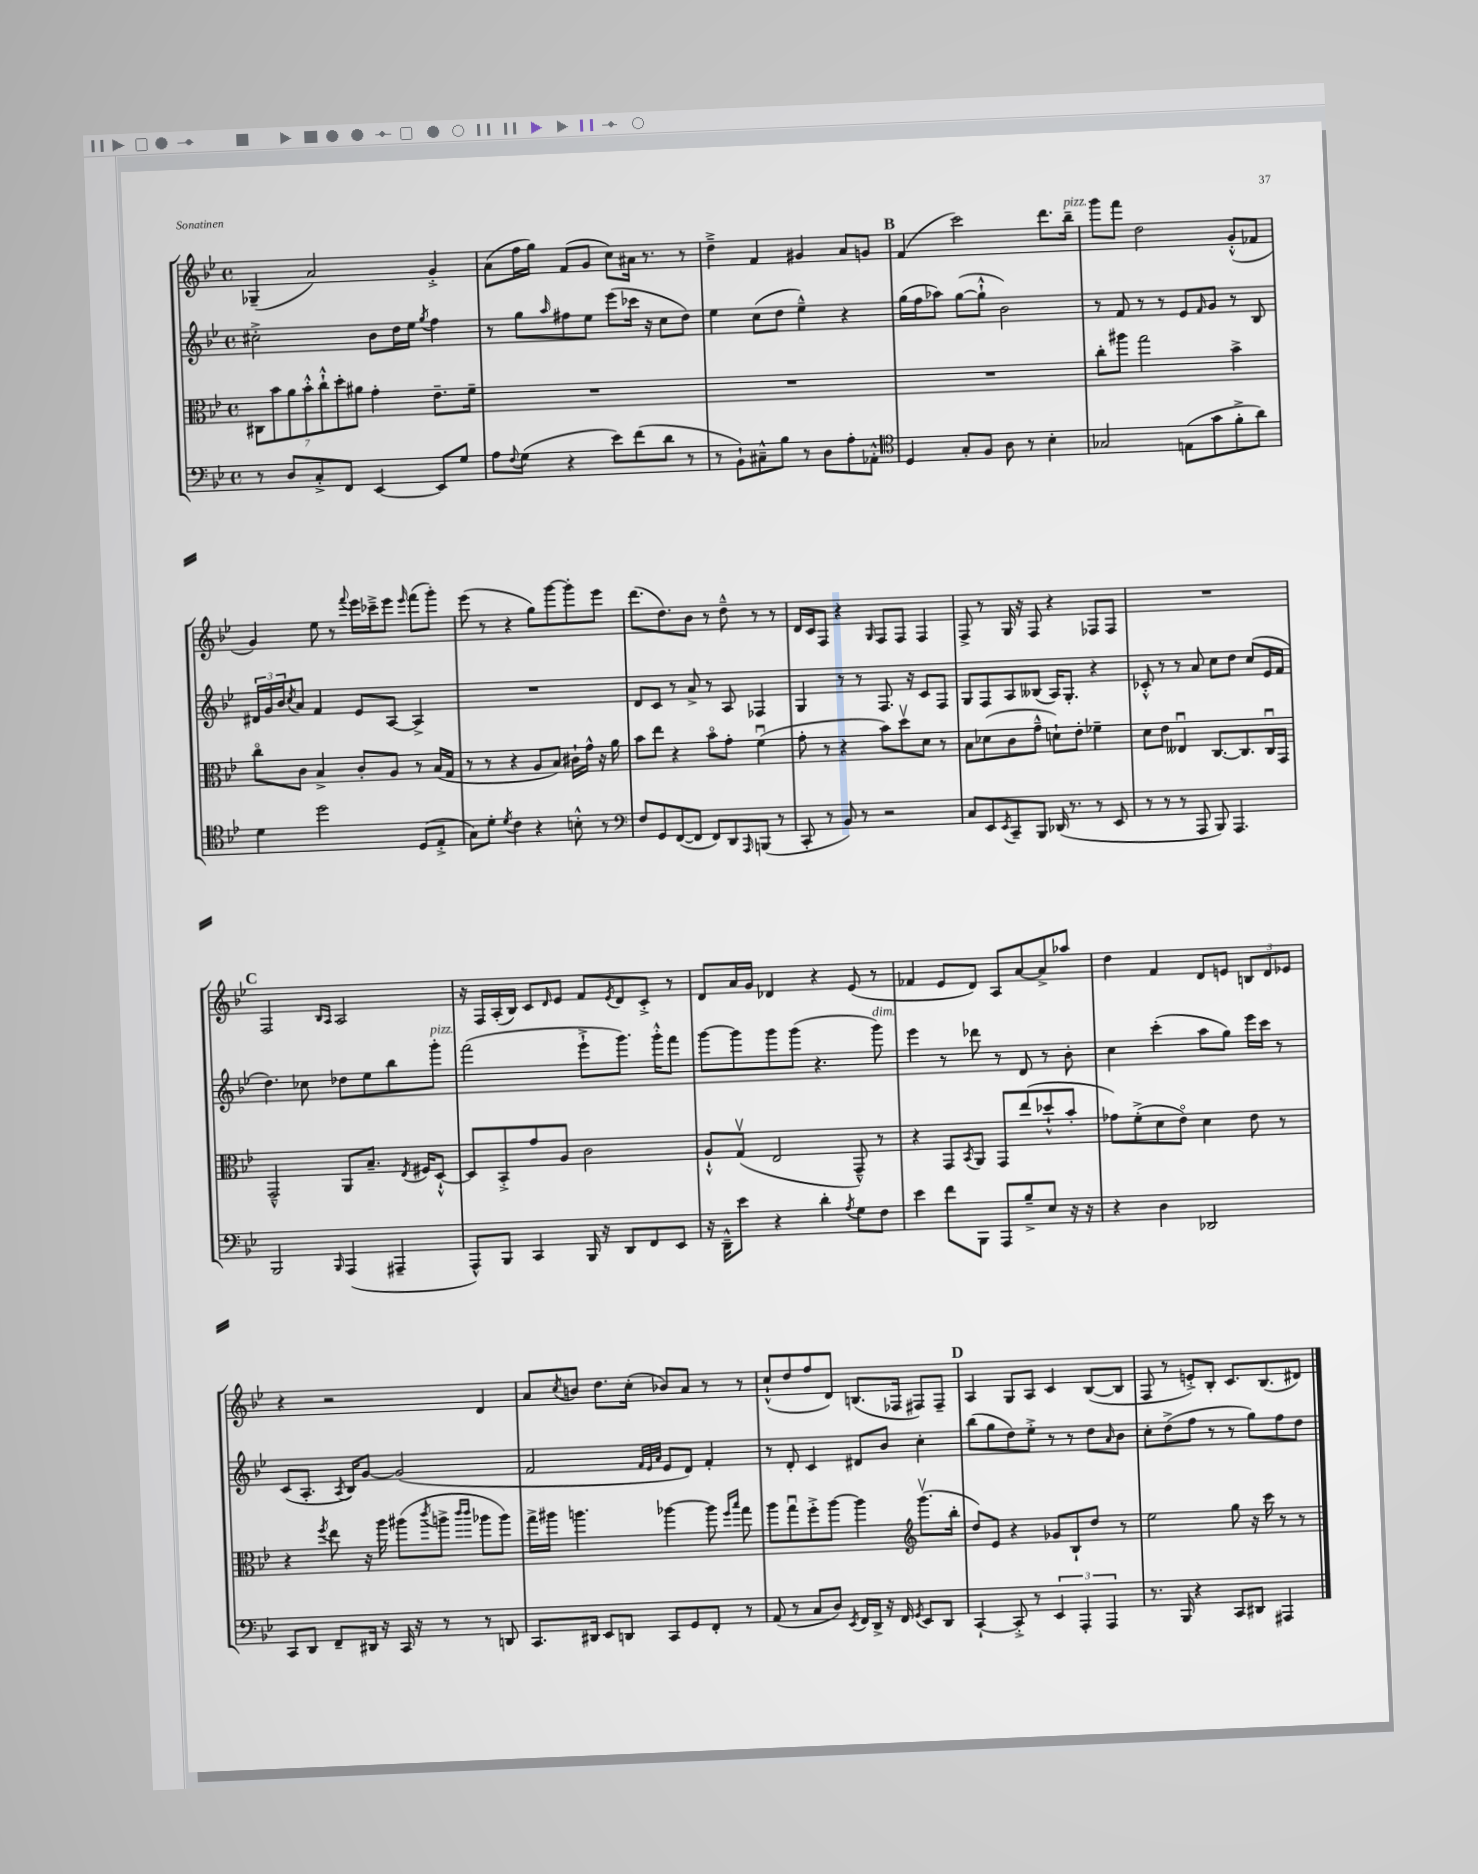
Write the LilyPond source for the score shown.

<<
\new StaffGroup <<
\new Staff = "s0" {
    \clef treble \key bes \major \defaultTimeSignature \time 4/4
    ges4--( a'2) g'4-.-> |
    a'8( f''16 g''16) f'8( g'8 c''8) ais'16 r8. r8 |
    d''4---> f'4 gis'4 a'8 g'8 |
    \mark \markup { \bold "B" } f'4( c'''2) d'''8. bes''16--^\markup { \italic "pizz." } |
    g'''8 f'''8 d''2 g'8-.-^( fes'8 |
    g'4) ees''8 r8 \appoggiatura { f'''8 } ees'''16 ces'''16---> ees'''8 \grace { ees'''16 } f'''8( g'''8-.) |
    ees'''8( r8 r4 g''8) g'''8~ g'''8-. ees'''8 |
    d'''8.( d''8.) bes'8 r8 d''8---^ r8 r8 |
    d'16 c'16 f8 r4 \grace { g16 } f8 f8 f4 |
    f8-> r8 g16 r16 f8 r4 fes8 fes8 |
    R1 |
    \mark \markup { \bold "C" } f2 \grace { bes16 a16 } a2 |
    r16 f16 a16-.( bes16) c'8 \grace { d'16 } ees'8 f'8 \acciaccatura { ees'8 } d'8 c'8-.-> r8 |
    d'8 a'16 g'16 des'4 r4 ees'8( r8 |
    fes'4 ees'8 d'8) a8 a'8~ a'8-> aes''8 |
    d''4 f'4 d'8 e'8 \tuplet 3/2 { b8 d'8 ees'8 } |
    r4 r2 d'4 |
    a'8 \acciaccatura { c''8 } b'8 d''8. c''16-.( bes'8) a'8 r8 r8 |
    c''8-!-^( d''8 f''8 d'8) b8.( fes16 fis8) fis8-- |
    \mark \markup { \bold "D" } a4 g8 a8 c'4 bes8~( bes8 |
    f8 r8 e'8-.->) bes8-. c'8. bes8.( dis'8) \bar "|." |
}
\new Staff = "s1" {
    \clef treble \key bes \major \defaultTimeSignature \time 4/4
    cis''2-.-> bes'8 d''16 ees''16 \acciaccatura { g''8 } f''4 |
    r8 g''8 \grace { a''16 } fis''8 ees''8 ees'''8( ces'''16 r16 c''8 d''8) |
    ees''4 c''8( d''8 ees''4---^) r4 |
    \mark \markup { \bold "B" } g''16( f''16 aes''8) g''8~( g''8-!-^ bes'2) |
    r8 f'8 r8 r8 ees'8 \grace { f'16 } g'8 r8 bes8 |
    \tuplet 3/2 { dis'16 g'16 bes'16 } \acciaccatura { c''8 } a'8 f'4 ees'8 a8~ a4-> |
    R1 |
    d'8 c'8 r8 a'8-> r8 a8 fes4 |
    g4 r8 r8 f8. r16 c'8 f8 |
    g8 f8 a8 beses8( a16) g8.-. r4 |
    ces'8-.-^ r8 r8 a'8 c''8 d''8 c''8( ees'16 f'16 |
    \mark \markup { \bold "C" } d''4.) ces''8 des''8 ees''8 bes''8 g'''8-.^\markup { \italic "pizz." } |
    f'''2( ees'''8-!-> g'''8.) g'''16-.-^ f'''8 |
    g'''8~ g'''8 g'''8 g'''8( r4. g'''8^\markup { \italic "dim." }) |
    ees'''4 r8 des'''8 r8 d'8 r8 bes'8-. |
    c''4 c'''4-.( a''8 g''8) ees'''16 c'''16 r8 |
    c'8( a8.-. \acciaccatura { a8 } bes16) g'8~ g'2( |
    f'2 \grace { f'32 ees'32 a'32 } ees'8 d'8) f'4-. |
    r8 d'8-. c'4 dis'8 bes'8 c''4-. |
    \mark \markup { \bold "D" } bes''8( g''8 d''8) ees''8-.-> r8 r8 d''8 \grace { a'16 } bes'8 |
    c''8-. d''8->( f''8 r8 r8 g''8) f''8 d''8 \bar "|." |
}
\new Staff = "s2" {
    \clef alto \key bes \major \defaultTimeSignature \time 4/4
    \tuplet 7/4 { cis8 bes'8 a'8 bes'8-.-^ c''8-!-^ d''8-. ais'8 } g'4-. ees'8.-- f'16-- |
    R1 |
    R1 |
    \mark \markup { \bold "B" } R1 |
    c''8-. ais''8 g''2 bes'4-> |
    c''8\flageolet c'8 bes4-> c'8-. a8 r8 bes16( g16 |
    r8 r8 r4 a8 bes8) cis'16-! g'16-^ r16 a'16 |
    bes'8 ees''8 r4 bes'8\flageolet g'8-. f'4\downbow( |
    g'8-. r8 r4 bes'8) d''8\upbow d'8 r8 |
    bes8 des'8( c'8 g'8---^ d'8-!) ees'8-. fes'4-- |
    d'8 ees'8 eeses4\downbow c8.~ c8. c16\downbow g,16 |
    \mark \markup { \bold "C" } g,2---^ a,8 bes8.-- \acciaccatura { ees8 } fis16 d8~-!-^ |
    d8 bes,8-.-> g'8 a8 c'2 |
    a8-!-^ g8\upbow( ees2 g,8---^) r8 |
    r4 g,8 \acciaccatura { bes,8 } a,8 g,8 ees''8( des''8-!-^ bes'8-. |
    ges'8) f'8-.->( d'8 ees'8\flageolet) d'4 ees'8 r8 |
    r4 \acciaccatura { f''8 } ees''8 r16 a''16 ais''8( \acciaccatura { c'''8 } a''8-> \grace { c'''16 c'''16 } aes''8 aes''8) |
    g''16-> ais''16 a''4. aes''4~ aes''8 \grace { f''16 bes''16 } g''8 |
    a''8 g''8\downbow f''8-.-> a''8~ a''4 \clef treble g'''8.\upbow( bes''16-. |
    \mark \markup { \bold "D" } d''8) ees'8 r4 ges'8 bes8-! d''8 r8 |
    ees''2 g''8 r16 c'''16 r8 r8 \bar "|." |
}
\new Staff = "s3" {
    \clef bass \key bes \major \defaultTimeSignature \time 4/4
    r8 d8 c8-.-> f,8 ees,4~ ees,8 g8 |
    a8 \appoggiatura { f8 } g8( r4 ees'8) f'8( d'8 r8 |
    r8 bes,8-!) cis8---^ bes8 r8 d8 a8-. aes,8-.-^ |
    \mark \markup { \bold "B" } \clef tenor d4 g8-. f8 a8 r8 bes4-. |
    ges2 e8( g'8 f'8-.-> a'8) |
    d'4 d''2 d8( ees8-.-> |
    g8) d'8-. \acciaccatura { d'8 } c'4 r4 b8-.-^ r8 |
    \clef bass f8 g,8 f,8~( f,8 f,8) d,8 \grace { a,,16 } b,,8( r8 |
    c,8-. r8 bes,8) r8 r2 |
    c8 ees,8 \acciaccatura { ees,8 } c,8-- bes,,8 des,16( r8. r8 ees,8 |
    r8 r8 r8 a,,8 bes,,8) a,,4. |
    \mark \markup { \bold "C" } bes,,2 \grace { bes,,16 } a,,4( ais,,4-- |
    a,,8-^) bes,,8 c,4 bes,,16 r16 d,8 f,8 ees,8 |
    r16 d,16---^ ees'8 r4 d'4-. \acciaccatura { a8 } g8 f8 |
    ees'4 f'8 bes,,8 a,,8 bes8---> ees8 r16 r16 |
    r4 d4 des,2 |
    c,8 d,8 f,8-- dis,16 r16 c,16 r16 r8 r8 d,8 |
    c,8. dis,16 ees,8 d,8 c,8 g,8 f,8-. r8 |
    a,8( r8 c8 d8) \acciaccatura { ees,8 } f,16 d,16-> r16 f,16 \acciaccatura { g,8 } ees,8 d,8 |
    \mark \markup { \bold "D" } c,4~-! c,8-.-> r8 \tuplet 3/2 { ees,4 a,,4-. a,,4 } |
    r8. bes,,16 r4 c,8 dis,8 ais,,4 \bar "|." |
}
>>
>>
